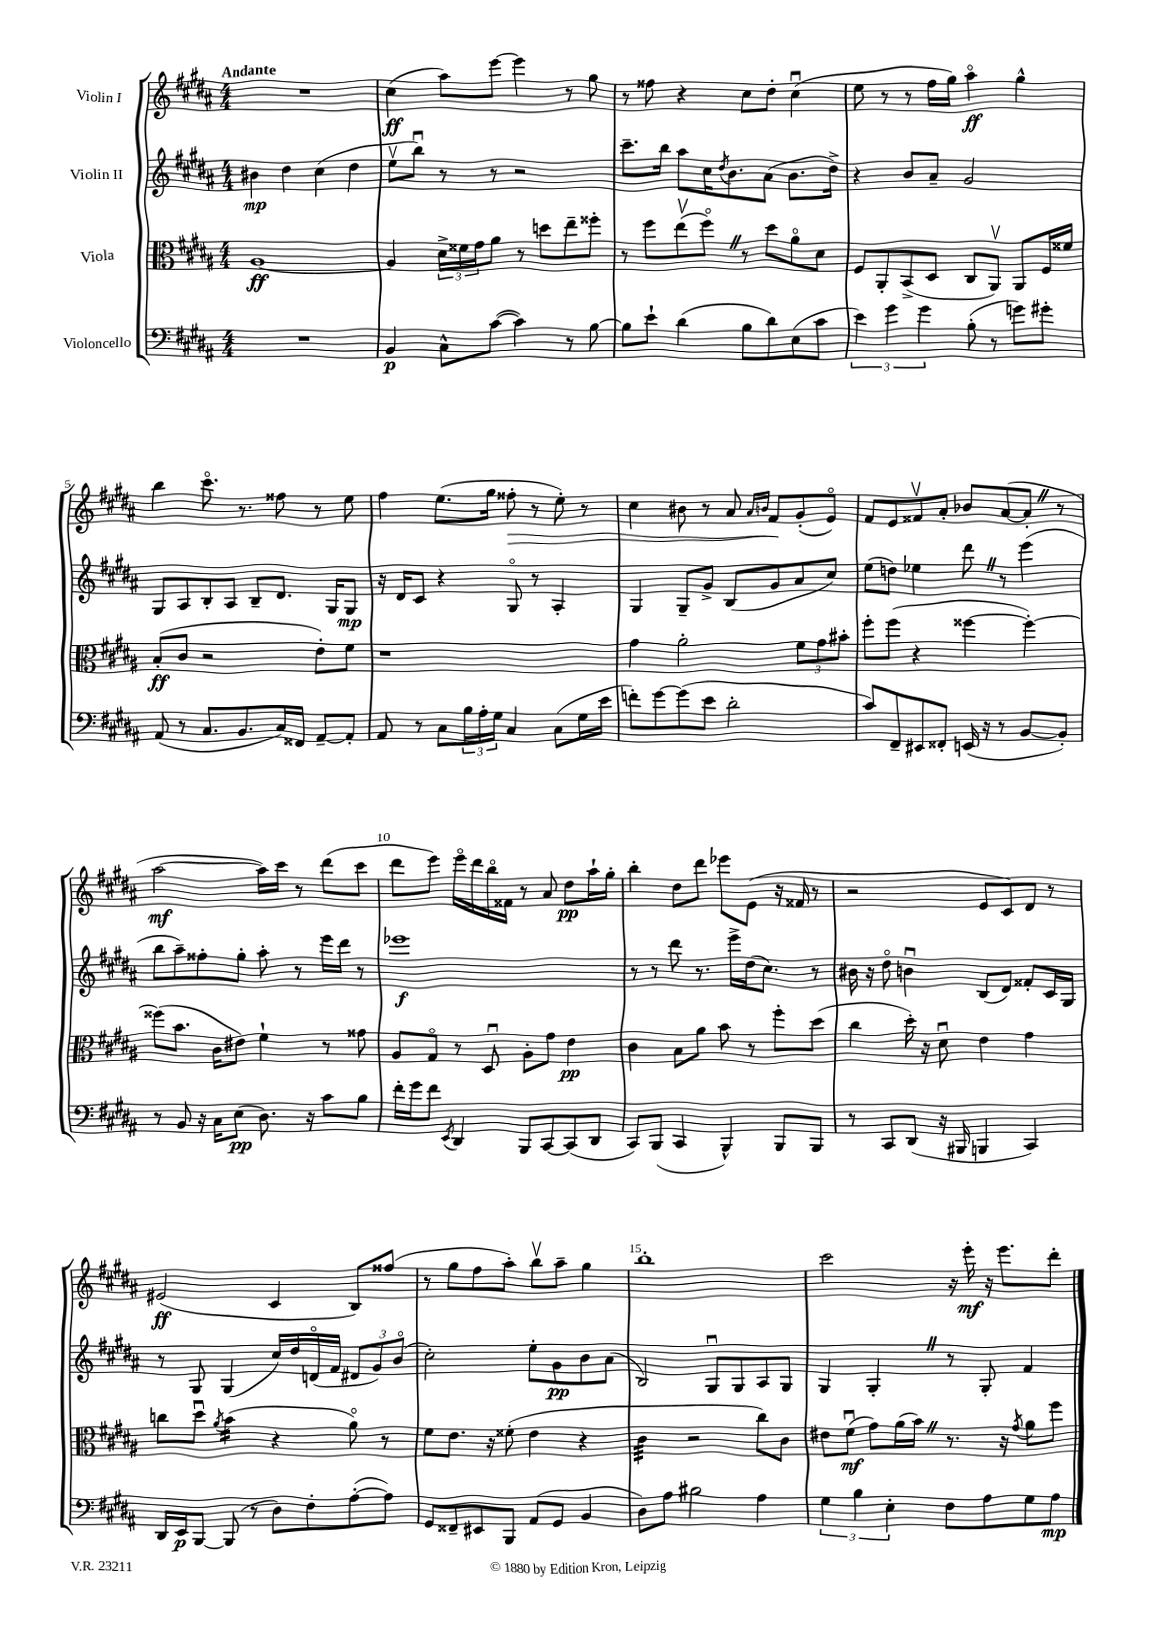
<<
\new StaffGroup <<
\new Staff = "s0" \with { instrumentName = "Violin I" } {
    \clef treble \key b \major \numericTimeSignature \time 4/4 \tempo "Andante"
    R1 |
    cis''4\ff( ais''8) e'''8~ e'''4 r8 gis''8 |
    r8 fisis''8 r4 cis''8 dis''8-. cis''4\downbow( |
    e''8 r8 r8 fis''16 gis''16) ais''4\flageolet\ff gis''4-^ |
    b''4 cis'''8.\flageolet r8. fisis''8 r8 e''8 |
    fis''4 e''8.( gis''16 fisis''8-.\> r8 e''8-.) r8 |
    cis''4 bis'8 r8 ais'8 \grace { ais'16 b'16 } fis'8\! gis'8-.( e'8\flageolet) |
    fis'8 e'8 fisis'8\upbow ais'8-. bes'8 ais'8~( ais'8-. \once \override BreathingSign.text = \markup { \musicglyph "scripts.caesura.straight" } \breathe r8 |
    ais''2~\mf ais''16) cis'''16 r8 dis'''8( cis'''8 |
    dis'''8 e'''8) e'''16\flageolet dis'''16 b''16\flageolet fisis'16 r8 ais'8 dis''8\pp ais''16-! gis''16-. |
    b''4-. dis''8 dis'''8 ees'''8 e'8( r16 fisis'16 r8 |
    r2 e'8 cis'8) dis'8 r8 |
    eis'2\ff( cis'4 b8) fisis''8( |
    r8 gis''8 fis''8 ais''8-.) b''8\upbow ais''8-- gis''4 |
    b''1-. |
    cis'''2 r16 e'''16-.\mf r16 e'''8. dis'''8-. \bar "|." |
}
\new Staff = "s1" \with { instrumentName = "Violin II" } {
    \clef treble \key b \major \numericTimeSignature \time 4/4
    bis'4\mp dis''4 cis''4( dis''4 |
    e''8\upbow b''8\downbow) r8 r8 r2 |
    cis'''8.-- b''16 ais''8 cis''16 \acciaccatura { dis''8 } b'8. ais'8( b'8. dis''16->) |
    r4 b'8 ais'8-- gis'2 |
    gis8 ais8 b8-. ais8 b8-- dis'8. gis16 gis8\mp |
    r16 dis'16 cis'8 r4 gis8\flageolet r8 ais4-. |
    gis4 gis8-- gis'8-> b8( gis'8 ais'8 cis''8) |
    e''8( d''8) ees''4 dis'''8 \once \override BreathingSign.text = \markup { \musicglyph "scripts.caesura.straight" } \breathe r8 e'''4( |
    b''8 ais''8--) fisis''8-. gis''8-. ais''8-. r8 e'''16 dis'''16 r8 |
    ees'''1\f |
    r8 r8 dis'''8 r8. e'''16-> dis''16( cis''8.) r8 |
    bis'16 r16 dis''8\flageolet b'4\downbow b8( dis'8) fisis'8-. cis'16 gis16 |
    r8 gis8 gis4( cis''16) dis''16 d'16\flageolet( fis'16 \tuplet 3/2 { dis'8 gis'8) b'8\flageolet( } |
    cis''2-.) e''8-. gis'8\pp b'8 ais'8( |
    b2) gis8\downbow gis8 ais8 gis8 |
    gis4 gis4-. \once \override BreathingSign.text = \markup { \musicglyph "scripts.caesura.straight" } \breathe r8 gis8-. fis'4 \bar "|." |
}
\new Staff = "s2" \with { instrumentName = "Viola" } {
    \clef alto \key b \major \numericTimeSignature \time 4/4
    ais1~\ff |
    ais4 \tuplet 3/2 { dis'16-> fisis'16 gis'16 } ais'8 r8 d''8 e''8-- fisis''8-. |
    r8 fis''8 e''8\upbow( fis''8\flageolet) \once \override BreathingSign.text = \markup { \musicglyph "scripts.caesura.straight" } \breathe r8 dis''8 ais'8\flageolet dis'8 |
    fis8 ais,8-. b,8->( dis8 cis8 ais,8\upbow) ais,8 fis16 fisis'16 |
    b8-.\ff( cis'8 r2 e'8-.) fis'8 |
    r1 |
    gis'4 ais'2-. \tuplet 3/2 { fis'8 gis'8 bis'8-. } |
    fis''8-. fis''8( r4 fisis''4~ fisis''4~-.) |
    fisis''8( b'8. cis'16 eis'8) fis'4-! r8 gisis'8 |
    ais8 gis8\flageolet r8 dis8\downbow ais8-. gis'8 e'4\pp |
    cis'4 b8 ais'8 b'8 r8 fis''8-. dis''8( |
    cis''4 dis''16-.) r16 dis'8\downbow e'4 gis'4 |
    c''8 dis''8\downbow \acciaccatura { ais'8 } b'4:16( r4 ais'8\flageolet) r8 |
    fis'8 e'8. r16 fisis'8-.( e'4 r4 |
    cis'4:32 r2 cis''8) cis'8 |
    eis'8 fis'8\downbow\mf( gis'8) ais'16( b'16) \once \override BreathingSign.text = \markup { \musicglyph "scripts.caesura.straight" } \breathe r8. r16 \acciaccatura { gis'8 } ais'8 fis''8 \bar "|." |
}
\new Staff = "s3" \with { instrumentName = "Violoncello" } {
    \clef bass \key b \major \numericTimeSignature \time 4/4
    R1 |
    b,4\p cis8-^ cis'8~( cis'4) r8 b8~ |
    b8 e'8-! dis'4( b8 dis'8) e8( cis'8 |
    \tuplet 3/2 { e'4) gis'4 gis'4 } b8-.( r8 g'8) gis'8-. |
    ais,8( r8 cis8. b,8. cis16) fisis,16 ais,8~-- ais,8-. |
    ais,8 r8 cis8 \tuplet 3/2 { b16 ais16-. gis16 } cis4 cis8( gis16 e'16 |
    f'8-.) gis'8~ gis'8( e'8 dis'2-. |
    cis'8) fis,8-- eis,8 fisis,8-. e,16( r16 r8 b,8~ b,8-.) |
    r8 b,8 r16 cis16 e8\pp( dis8.) r16 cis'8 b8 |
    fis'16-. gis'16 fis'8 \acciaccatura { e,8 } dis,4 b,,8 cis,8~ cis,8( dis,8 |
    cis,8) b,,8( cis,4 b,,4-^) b,,8 b,,8 |
    r8 cis,8 dis,8( r16 bis,,16 b,,4 cis,4) |
    dis,16 e,16\p b,,8~ b,,8( r8 dis8) fis8-. ais8~-.( ais8) |
    gis,8 fisis,8-- eis,8 b,,8 ais,8( gis,8 b,4 |
    dis8) ais8 bis2 ais4 |
    \tuplet 3/2 { gis4 b4 e4-. } fis8 ais8 gis8 ais8\mp \bar "|." |
}
>>
>>
\layout { \context { \Score \override BarNumber.break-visibility = ##(#f #t #t) barNumberVisibility = #(every-nth-bar-number-visible 5) } }
